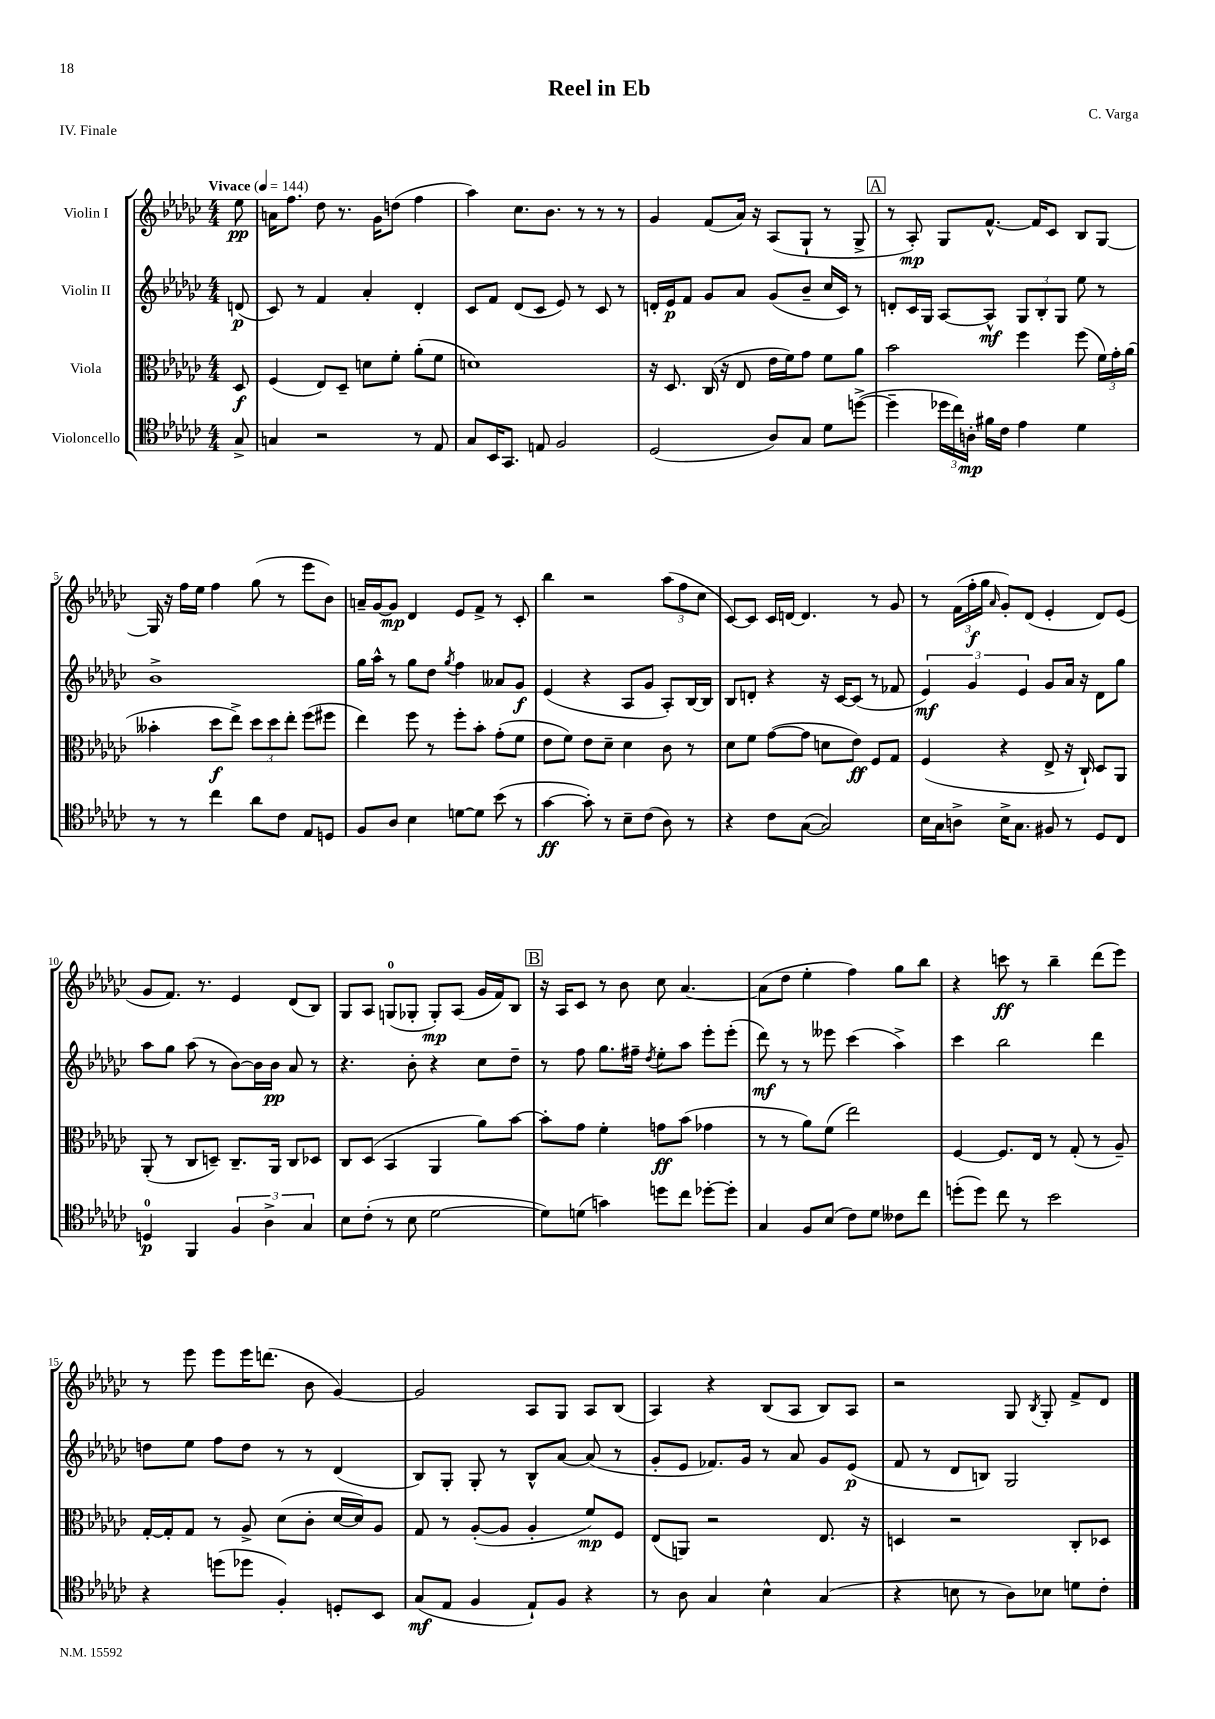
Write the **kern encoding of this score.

**kern	**kern	**kern	**kern
*staff4	*staff3	*staff2	*staff1
*clefC4	*clefC3	*clefG2	*clefG2
*k[b-e-a-d-g-c-]	*k[b-e-a-d-g-c-]	*k[b-e-a-d-g-c-]	*k[b-e-a-d-g-c-]
*M4/4	*M4/4	*M4/4	*M4/4
*MM144	*MM144	*MM144	*MM144
8G-^	8D-	(8d	8ee-
=	=	=	=
4G	(4F	8c-)	16a
.	.	.	8.ff
.	.	8r	.
2r	8E-)	4f	8dd-
.	8D-~	.	8.r
.	8d	4a-'	.
.	.	.	16g-
.	8f'	.	(8dd
8r	(8a-'	4d-'	4ff
8E-	8f	.	.
=	=	=	=
8G-	1d)	8c-	4aa-)
16BB-	.	8f	.
8.GG-	.	.	.
.	.	(8d-	8.cc-
8E	.	8c-	.
.	.	.	8.b-
2F	.	8e-)	.
.	.	8r	8r
.	.	8c-	8r
.	.	8r	8r
=	=	=	=
(2D-	16r	16d'	4g-
.	8.D-	16e-	.
.	.	8f	.
.	(16C-	8g-	(8f
.	16r	.	.
.	8E-	8a-	16a-)
.	.	.	16r
8A-)	16e-	(8g-	(8A-
.	16f)	.	.
8G-	8g-	8b-~	8G-`
8d-	8f	16cc-	8r
.	.	16c-)	.
([8dd^	8a-	8r	8G-^
=	=	=	=
4dd~]	2b-	8d'	8r
.	.	16c-	8A-')
.	.	16G-	.
24dd-	.	[8A-	8G-
24cc-)	.	.	.
24A'	.	.	.
16f#	.	8A-^^]	[8.f^^
16c-	.	.	.
4e-	4ff	12G-	.
.	.	.	16f]
.	.	12B-'	.
.	.	.	8c-
.	.	12G-	.
4d-	(8ff	8ee-	8B-
.	24f)	8r	[8G-
.	24g-'	.	.
.	(24a-	.	.
=	=	=	=
8r	4b--'	1b-^	16G-]
.	.	.	16r
8r	.	.	16ff
.	.	.	16ee-
4cc-	8dd-	.	4ff
.	8ee-^)	.	.
8a-	12dd-	.	(8gg-
.	12dd-	.	.
8c-	.	.	8r
.	12ee-'	.	.
8E-	(8ff	.	8eee-
8D	8ff#	.	8b-)
=	=	=	=
8F	4ee-)	16gg-	16a~
.	.	16aa-^^	[16g-
8A-	.	8r	8g-]
4B-	8ff	8gg-	4d-
.	8r	8dd-	.
.	.	8qgg-	.
[8d	8ff'	4ff	8e-
8d]	8b-'	.	8f^
(8b-	(8g-'	8a--	8r
8r	8f	8g-	8c-'
=	=	=	=
[4g-	8e-	(4e-	4bb-
.	8f)	.	.
8g-'])	8e-	4r	2r
8r	8d-~	.	.
8B-~	4d-	8A-	.
(8c-	.	8g-	.
8A-)	8c-	8A-')	(12aa-
.	.	.	12ff
8r	8r	[16B-	.
.	.	.	12cc-
.	.	16B-]	.
=	=	=	=
4r	8d-	8B-	[8c-)
.	8f	8d'	8c-]
8c-	([8g-	4r	16c-
.	.	.	[16d
([8G-	8g-]	.	4.d]
2G-])	8d	16r	.
.	.	[16c-	.
.	8e-)	(8c-]	.
.	8F	8r	8r
.	8G-	8f-	8g-
=	=	=	=
16B-	(4F	6e-)	8r
16G-	.	.	.
8A^	.	.	(24f
.	.	6g-	24ff'
.	.	.	24gg-
.	.	.	16qqa-
16B-^	4r	.	8g-')
8.G-	.	.	.
.	.	6e-	.
.	.	.	(8d-
8F#	8E-^	8g-	4e-'
8r	16r	16a-	.
.	16C-`)	16r	.
8D-	8D-	8d-	8d-)
8C-	8AA-	8gg-	(8e-
=	=	=	=
4D	(8AA-'	8aa-	8g-
.	8r	8gg-	8.f)
4FF	8C-	(8aa-	.
.	.	.	8.r
.	8D~)	8r	.
6F	8.C-~	[8b-)	4e-
.	.	16b-]	.
6A-^	.	.	.
.	16AA-	16b-	.
.	8C-	8a-	(8d-
6G-	.	.	.
.	8D-	8r	8B-)
=	=	=	=
8B-	8C-	4.r	8G-
(8c-'	(8D-	.	8A-
8r	4BB-	.	(8G
8B-	.	8b-'	8G-'
[2d-	4AA-	4r	8G-')
.	.	.	(8A-
.	8a-)	8cc-	16g-
.	.	.	16f)
.	[8b-	8dd-~	8B-
=	=	=	=
8d-])	8b-']	8r	16r
.	.	.	16A-
(8d	8g-	8ff	8c-
4g)	4f'	8.gg-	8r
.	.	.	8b-
.	.	16ff#~	.
.	.	8qdd-	.
8dd	8g	8ee-'	8cc-
8cc-	(8b-	8aa-	[4.a-
[8dd-'	4g-	8eee-'	.
8dd-']	.	(8eee-'	.
=	=	=	=
4G-	8r	8ddd-)	(8a-]
.	8r	8r	8dd-
8F	8a-)	8r	4ee-'
(8B-	(8f	8eee--	.
8c-)	2ee-)	(4ccc-	4ff)
8d-	.	.	.
8c--	.	4aa-^)	8gg-
8cc-	.	.	8bb-
=	=	=	=
(8dd'	[4F	4ccc-	4r
8dd)	.	.	.
8cc-	8.F]	2bb-	8ccc
8r	.	.	8r
.	16E-	.	.
2b-	8r	.	4bb-~
.	(8G-'	.	.
.	8r	4ddd-	(8ddd-
.	8A-~)	.	8eee-)
=	=	=	=
4r	[16G-'	8dd	8r
.	16G-']	.	.
.	8G-	8ee-	8eee-
(8dd	8r	8ff	8eee-
8dd-	8A-^	8dd	16eee-
.	.	.	(8.ddd
4F')	(8d-	8r	.
.	8c-'	8r	8b-
8D'	[16d-	(4d-	[4g-)
.	16d-])	.	.
8BB-	8A-	.	.
=	=	=	=
(8G-	8G-	8B-)	2g-]
8E-	8r	8G-'	.
4F	([8A-'	8G-'	.
.	8A-]	8r	.
8E-`)	4A-'	8B-^^	8A-
8F	.	[8a-	8G-
4r	8f)	(8a-]	8A-
.	8F	8r	(8B-
=	=	=	=
8r	(8E-	8g-'	4A-)
8A-	8AA)	8e-	.
4G-	2r	8.f-)	4r
.	.	16g-	.
4B-^^	.	8r	(8B-
.	.	8a-	8A-
(4G-	8.E-	8g-	8B-)
.	.	(8e-	8A-
.	16r	.	.
=	=	=	=
4r	4D	8f	2r
.	.	8r	.
8B	2r	8d-	.
8r	.	8B)	.
8A-)	.	2G-	8G-
.	.	.	8qB-
8B-	.	.	8G-'
8d	8C-'	.	8f^
8c-'	8D-	.	8d-
==	==	==	==
*-	*-	*-	*-
